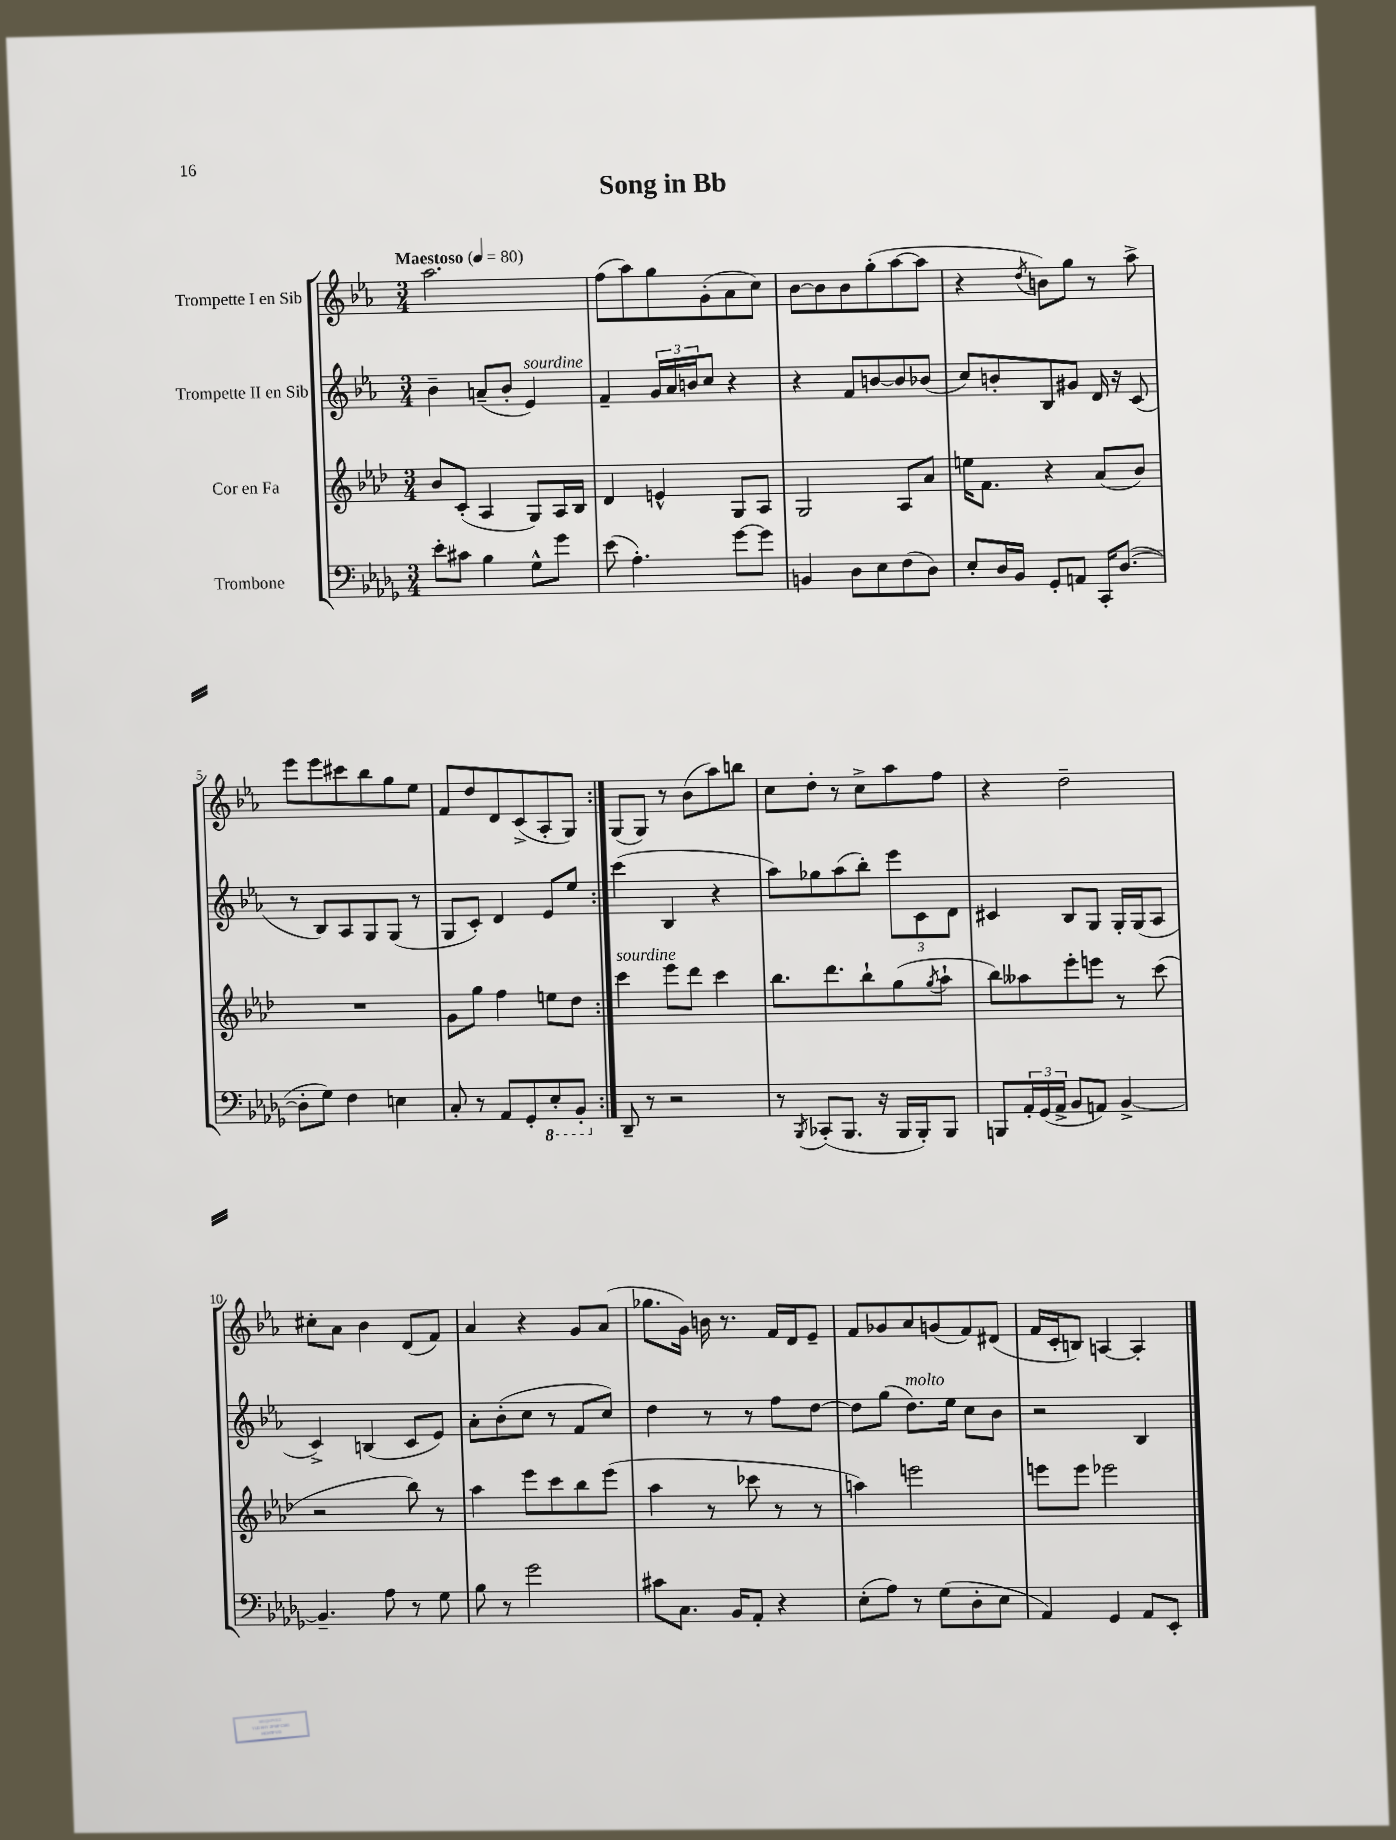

**kern	**kern	**kern	**kern
*staff4	*staff3	*staff2	*staff1
*clefF4	*clefG2	*clefG2	*clefG2
*k[b-e-a-d-g-]	*k[b-e-a-d-]	*k[b-e-a-]	*k[b-e-a-]
*M3/4	*M3/4	*M3/4	*M3/4
*MM80	*MM80	*MM80	*MM80
8e-'\L	8b-/L	4b-~\	2.aa-\
8c#\J	(8c'/J	.	.
4B-\	4A-/	(8a~/L	.
.	.	8b-'/J	.
8G-^^\L	8G/L)	4e-/)	.
8g-\J	16A-/L	.	.
.	16B-/JJ	.	.
=	=	=	=
(8e-\	4d-/	4f~/	(8ff\L
4.A-'\)	.	.	8aa-\)
.	4e^^/	24g/LL	8gg\
.	.	24a-/	.
.	.	24b/J	.
.	.	8cc/J	(8g'\
[8g-\L	8G/L	4r	8a-\
8g-\]J	8A-/J	.	8cc\J)
=	=	=	=
4BB/	2G/	4r	[8b-\L
.	.	.	8b-\]
8D-\L	.	8f/L	8b-\
8E-\	.	[8b/	(8gg'\
(8F\	8A-/L	8b/]	[8aa-\
8D-\J)	8a-/J	(8b-/J	8aa-\]J
=	=	=	=
8E-'/L	16ee\LK	8cc/L)	4r
.	8.f\J	.	.
16D-/L	.	8b'/	.
16BB-/JJ	.	.	.
.	.	.	8qdd/
8GG-'/L	4r	8B-/	8b\L)
8AA/J	.	8g#/J	8gg\J
16CC'/LK	(8a-/L	16d/	8r
([8.D-/J	.	16r	.
.	8b-/J)	(8c/	8aa-^\
=	=	=	=
8D-'\]L	2.r	8r	8eee-\L
8G-\J)	.	8B-/L)	8eee-\
4F\	.	8A-/	8ccc#\
.	.	8G/	8bb-\
4E\	.	(8G/J	8gg\
.	.	8r	8ee-\J
=	=	=	=
8C'/	8g\L	8G/L	8f/L
8r	8gg\J	8c'/J)	8dd/
8AA-/L	4ff\	4d/	8d/
8GG-'/	.	.	(8c^/
8EE-'/	8ee\L	8e-/L	8A-'/
8BBB-'/J	8dd-\J	8ee-/J	8G/J)
=:|!	=:|!	=:|!	=:|!
8DD-~/	4ccc\	(4ccc\	(8G/L
8r	.	.	8G/J)
2r	8eee-\L	4B-/	8r
.	8ddd-\J	.	(8b-\L
.	4ccc\	4r	8aa-\)
.	.	.	8bb\J
=	=	=	=
8r	8.bb-\L	8aa-\L)	8cc\L
8qBBB-/	.	.	.
(8CC-'/L	.	8gg-\	8dd'\J
.	8.ddd-\	.	.
8.BBB-/J	.	(8aa-\	8r
.	8bb-`\	8bb-'\J)	8cc^\L
16r	.	.	.
16BBB-/LL	(8gg\	12eee-\L	8aa-\
16BBB-'/J)	.	.	.
.	.	12c\	.
.	8qgg/	.	.
8BBB-/J	8aa-`\J	.	8ff\J
.	.	12d\J	.
=	=	=	=
8BBB/L	8bb-\L)	4c#/	4r
24AA-'/L	8aa--\	.	.
(24GG-/	.	.	.
24AA-^/JJ	.	.	.
8BB-/L	8eee-'\	8B-/L	2dd~\
8AA/J)	8eee\J	8G/J	.
[4BB-^/	8r	16G'/LL	.
.	.	(16G/J	.
.	(8ccc\	8A-/J	.
=	=	=	=
4.BB-~/]	2r	4c^/)	8cc#'\L
.	.	.	8a-\J
.	.	(4B/	4b-\
8A-\	.	.	.
8r	8bb-\)	8c/L	(8d/L
8G-\	8r	8e-/J)	8f/J)
=	=	=	=
8B-\	4aa-\	8a-'\L	4a-/
8r	.	(8b-'\	.
2g-\	8eee-\L	8cc\J	4r
.	8ccc\	8r	.
.	8bb-\	8f/L	8g/L
.	(8eee-\J	8cc/J)	(8a-/J
=	=	=	=
8c#\L	4aa-\	4dd\	8.gg-\L
8.C\J	.	.	.
.	.	.	16g\Jk)
.	8r	8r	16b\
16BB-/LK	.	.	8.r
8AA-'/J	8ccc-\	8r	.
4r	8r	8ff\L	16f/LL
.	.	.	16d/J
.	8r	[8dd\J	8e-~/J
=	=	=	=
(8E-'\L	4aa\)	8dd\]L	8f/L
8A-\J)	.	(8gg\J	8g-/
8r	2eee\	8.dd\L)	8a-/
(8G-\L	.	.	(8g/
.	.	16ee-\Jk	.
8D-'\	.	8cc\L	8f/)
8E-\J	.	8b-\J	(8d#/J
=	=	=	=
4AA-/)	8eee\L	2r	16f/LL
.	.	.	16c'/J
.	8eee\J	.	8B/J)
4GG-/	2eee-\	.	[4A/
8AA-/L	.	4B-/	4A'/]
8EE-'/J	.	.	.
==	==	==	==
*-	*-	*-	*-
